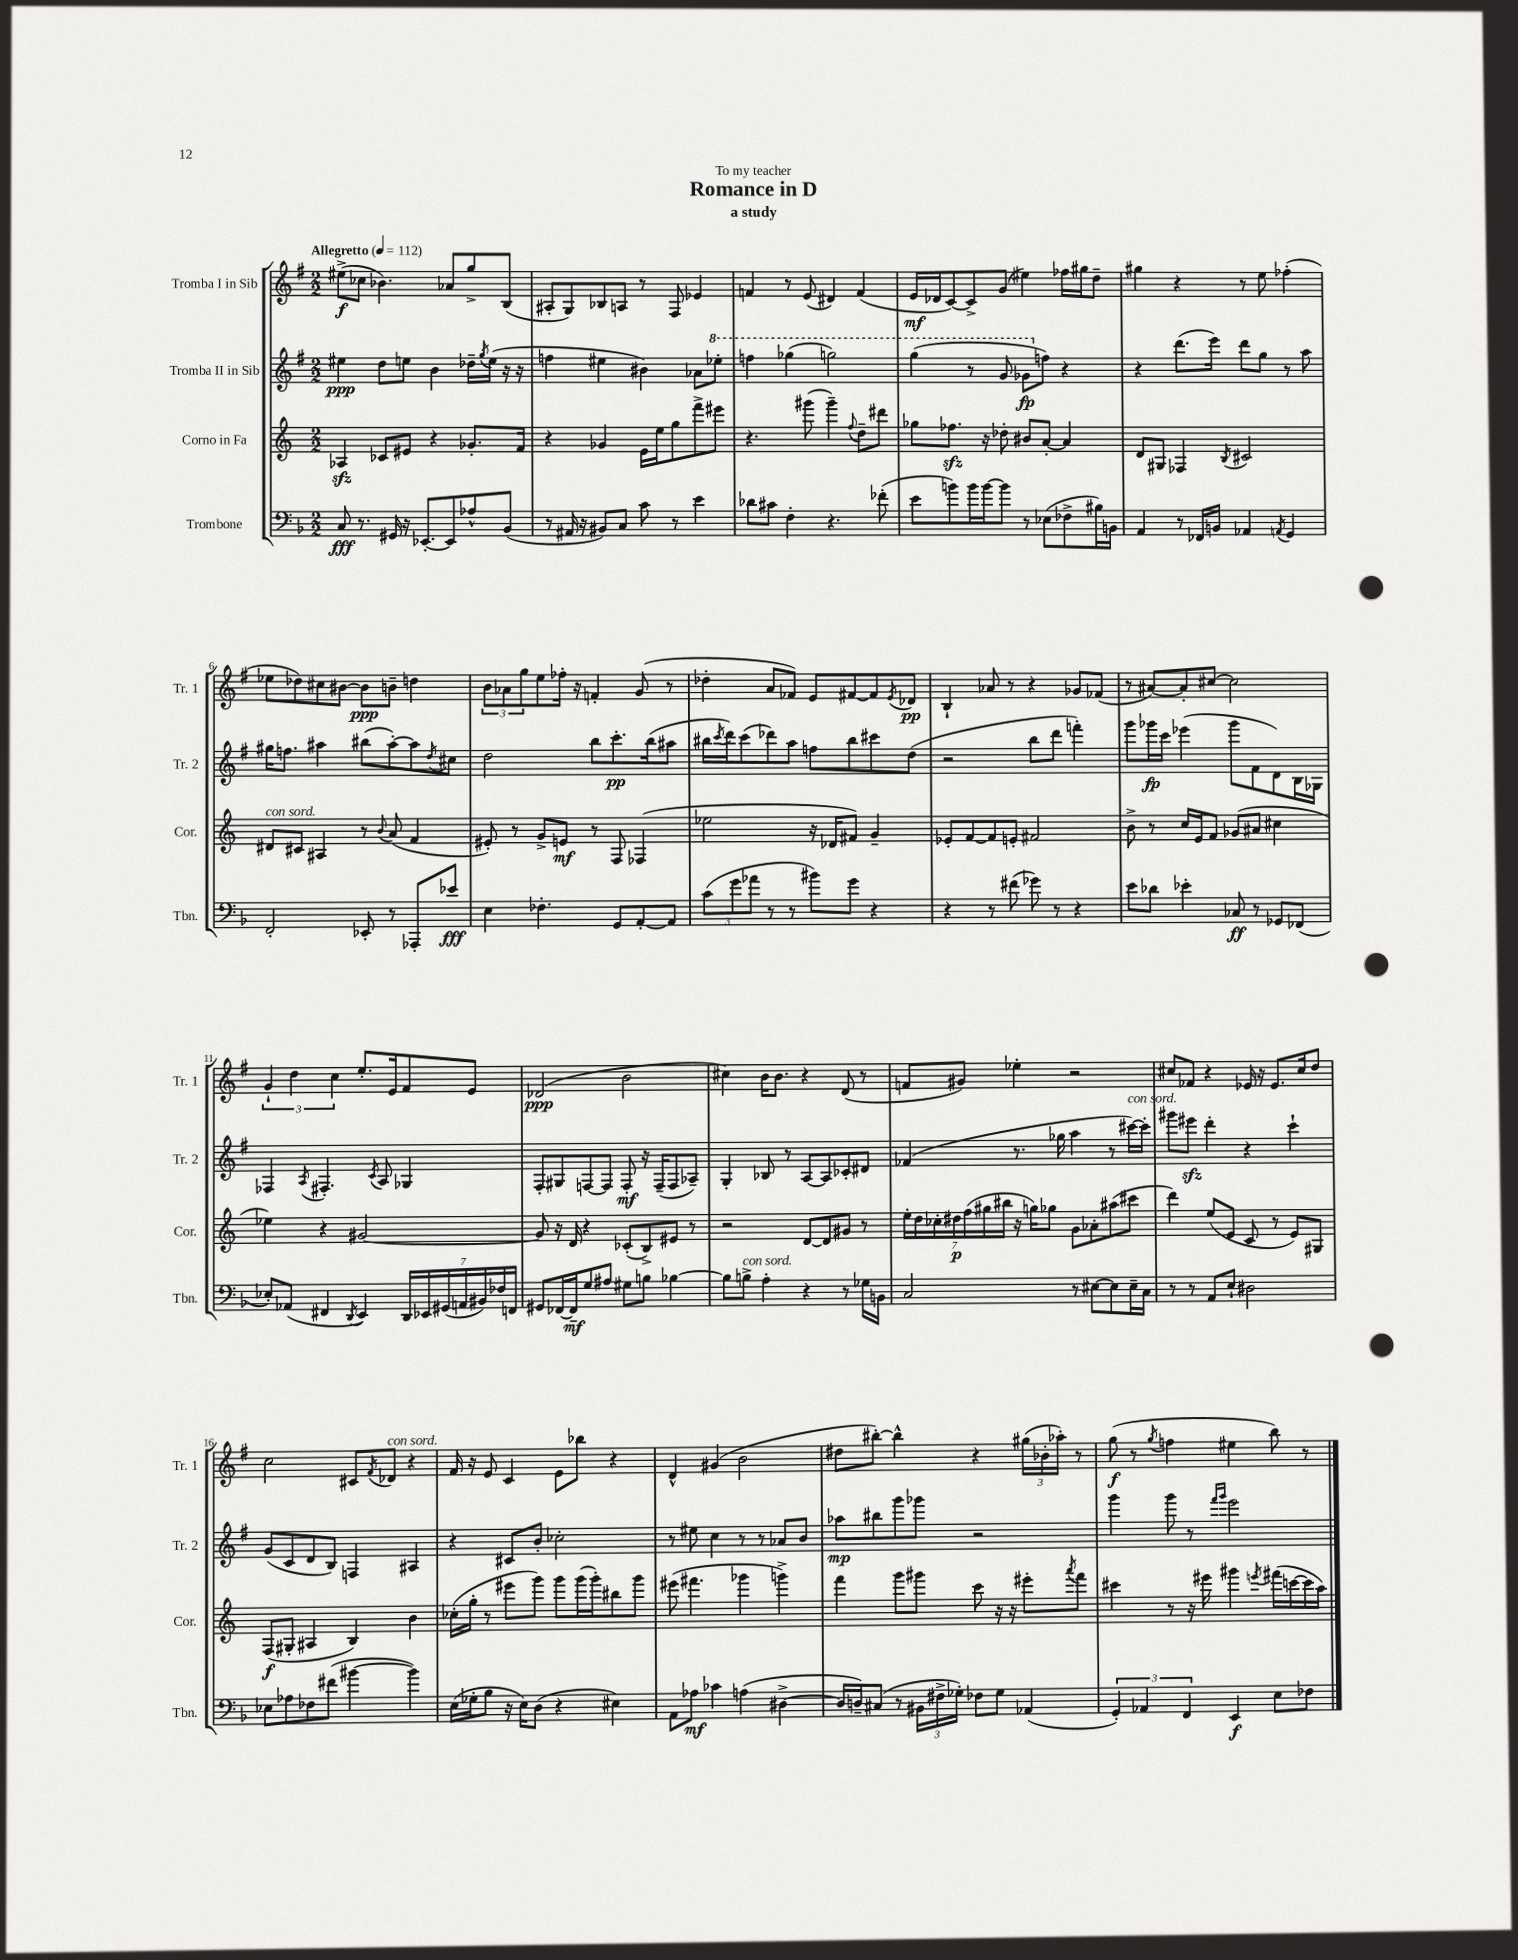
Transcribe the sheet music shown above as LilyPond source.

\header { title = "Romance in D" subtitle = "a study" dedication = "To my teacher" }
<<
\new StaffGroup <<
\new Staff = "s0" \with { instrumentName = "Tromba I in Sib" shortInstrumentName = "Tr. 1" } {
    \clef treble \key g \major \numericTimeSignature \time 2/2 \tempo "Allegretto" 4 = 112
    eis''8->\f( ces''8 bes'4.) aes'8 g''8-> b8( |
    ais8-. g8) bes8 a8 r8 fis8 ees'4 |
    f'4 r8 e'8( dis'4) f'4( |
    e'16\mf des'16 c'8~) c'8-> g'8( eis''4) fes''16 gis''16 d''8-- |
    gis''4 r4 r8 e''8 fes''4-.( |
    ees''8 des''8) cis''8 bis'8~ bis'8\ppp b'8-- d''4 |
    \tuplet 3/2 { b'8 aes'8 g''8 } e''8 fes''16-. r16 f'4-. g'8( r8 |
    des''4-. a'8 fes'8) e'8 fis'8~ fis'8 \acciaccatura { e'8 } des'8\pp |
    b4-! aes'8 r8 r4 ges'8 fes'8( |
    r8 ais'8~) ais'8-. cis''8~ cis''2 |
    \tuplet 3/2 { g'4-! d''4 c''4 } e''8.-. e'16 fis'8 e'8 |
    des'2\ppp( b'2 |
    cis''4) b'16 b'8. r4 d'8( r8 |
    f'8 gis'8) ees''4-. r2 |
    cis''8 fes'8 r4 ees'16 r16 ees'8. cis''16 d''8 |
    c''2 cis'8 \acciaccatura { fis'8 } des'8^\markup { \italic "con sord." } r4 |
    fis'16 r16 e'8 c'4 e'8 bes''8 r4 |
    d'4-^ gis'4( b'2 |
    dis''8 bis''8~-.) bis''4-^ r4 \tuplet 3/2 { gis''16( bes'16-. aes''16-.) } r8 |
    g''8\f( r8 \acciaccatura { g''8 } f''4 eis''4 b''8) r8 \bar "|." |
}
\new Staff = "s1" \with { instrumentName = "Tromba II in Sib" shortInstrumentName = "Tr. 2" } {
    \clef treble \key g \major \numericTimeSignature \time 2/2
    eis''4\ppp d''8 e''8 b'4 des''16-- \acciaccatura { g''8 } e''16( r16 r16 |
    f''4 eis''4 bis'4) aes'8 \ottava #1 ees'''8-. |
    f'''4 ges'''4( g'''2) |
    g'''4( r8 g''8 ges''8\fp \ottava #0 f''8) r4 |
    r4 d'''8.( e'''16) d'''8 g''8 r8 a''8 |
    gis''16 f''8. ais''4 bis''8( ais''8~-.) ais''8 \acciaccatura { d''8 } cis''8 |
    d''2 b''8 c'''8.-.\pp b''16( ais''8 |
    bis''16 \acciaccatura { c'''8 } d'''16) c'''8( des'''8) a''8 f''8 bis''8 cis'''8 d''8( |
    r2 b''8 d'''8 f'''4-.) |
    g'''8 ges'''16\fp c'''16 ees'''4( ges'''8 fis'8 d'8) b16 ges16 |
    fes4 \acciaccatura { a8 } fis4.-. \acciaccatura { c'8 } a8 ges4 |
    fis8-. gis8 f8~ f8 f8-.\mf r16 f16--( f8 aes8--) |
    g4-. bes8 r8 a8~ a8 ces'8-. dis'8 |
    fes'4( r8. ges''16 a''4 r8 cis'''16~^\markup { \italic "con sord." }) cis'''16-. |
    gis'''8 eis'''8\sfz d'''4-. r4 c'''4-! |
    g'8( c'8 d'8 b8) f4 ais4 |
    r4 cis'8 b'8-. ces''2-. |
    r8 eis''8 c''4 r8 r8 aes'8 b'8 |
    aes''8\mp bis''8 g'''8 ges'''8 r2 |
    g'''4 g'''8 r8 \grace { fis'''16 g'''16 } e'''2 \bar "|." |
}
\new Staff = "s2" \with { instrumentName = "Corno in Fa" shortInstrumentName = "Cor." } {
    \clef treble \key c \major \numericTimeSignature \time 2/2
    aes4\sfz ces'8 eis'8 r4 ges'8.-. f'16 |
    r4 ges'4 e'16 e''16 g''8 f'''8-> eis'''8 |
    r4. gis'''8( gis'''4--) \appoggiatura { f''8 } d''8-- dis'''8 |
    ges''8 fes''8.\sfz r16 des''8-. bis'8 a'8~-. a'4 |
    d'8 gis8 fes4 \acciaccatura { b8 } cis'2 |
    dis'8^\markup { \italic "con sord." } cis'8 ais4 r8 \appoggiatura { b'8 } a'8( f'4 |
    eis'8-.) r8 g'8-> e'8\mf r8 f8 fes4( |
    ees''2 r16 des'16 fis'8) g'4-- |
    ees'8-. f'8~ f'8 e'8-. fis'2 |
    b'8-> r8 c''16 e'16 f'8 ges'8( ais'8 cis''4 |
    ees''4) r4 gis'2~ |
    gis'8 r16 d'16 r4 ces'8-.( b8->) eis'8 r8 |
    r2 d'8~ d'8 gis'8 r8 |
    \tuplet 7/4 { e''16-. d''16 ces''16-. dis''16\p f''16( gis''16 bis''16 } r16 g''16) ges''8 g'8 aes'8-. ais''8( cis'''8 |
    d'''4) e''8( e'8 c'8 r8 e'8) gis8 |
    f8\f( gis8-. ais4 b4) b'4 |
    ces''16-.( g''16-. r8 eis'''8 g'''8) g'''8 g'''16( g'''16-.) bis''8 g'''8 |
    eis'''8( fis'''4. ges'''4 g'''4->) |
    f'''4 g'''8 gis'''8 c'''8 r16 r16 eis'''8-. \acciaccatura { a'''8 } f'''8 |
    cis'''4 r8 r16 eis'''16 gis'''4 \acciaccatura { e'''8 } fis'''16( c'''16~ c'''16 a''16) \bar "|." |
}
\new Staff = "s3" \with { instrumentName = "Trombone" shortInstrumentName = "Tbn." } {
    \clef bass \key f \major \numericTimeSignature \time 2/2
    c8\fff r8. gis,16 r16 ees,8.~-. ees,8 aes8-^ bes,8( |
    r8 ais,16 r16 bis,8) c8 c'8 r8 e'4 |
    des'8 cis'8 f4-. r4. fes'8-.( |
    e'8 b'8) b'16 b'16~ b'8 r8 ees8( fes8-> bis16) b,16 |
    a,4 r8 fes,16 b,16 aes,4 \acciaccatura { a,8 } g,4 |
    f,2-. ees,8-. r8 aes,,8-. ees'8\fff |
    e4 fes4.-. g,8 a,8~-. a,8 |
    \tuplet 3/2 { c'8( g'8 aes'8 } r8 r8 bis'8) g'8 r4 |
    r4 r8 fis'8( ges'8) r8 r4 |
    e'8 des'8 ees'4-. ces8\ff r8 ges,8 fes,8( |
    ees8-.) aes,8( fis,4 \acciaccatura { d,8 } e,4) \tuplet 7/4 { d,16 ees,16 gis,16( a,16 bis,16) fes16 f,16 } |
    gis,8 fes,16~ fes,16--\mf g8 ais8 gis8 b8 bes4~ |
    bes8 b8->^\markup { \italic "con sord." } a4-. r4 r8 ges16 b,16 |
    c2 r8 eis8~ eis8 eis16-- c16 |
    r8 r8 a,8 e8-! dis2 |
    ees8 aes8 fes8 fis'8( bis'4~ bis'4) |
    e16( ges16-. bes8 r16 e16) d8( r4 eis4) |
    a,8 aes8\mf ces'4 a4( dis4~-> |
    dis16 d16--) cis8( r8 \tuplet 3/2 { bis,16 fis16-> ges16-.) } fes8 ges8 aes,4( |
    \tuplet 3/2 { g,4-.) aes,4 f,4 } e,4\f e8 fes8 \bar "|." |
}
>>
>>
